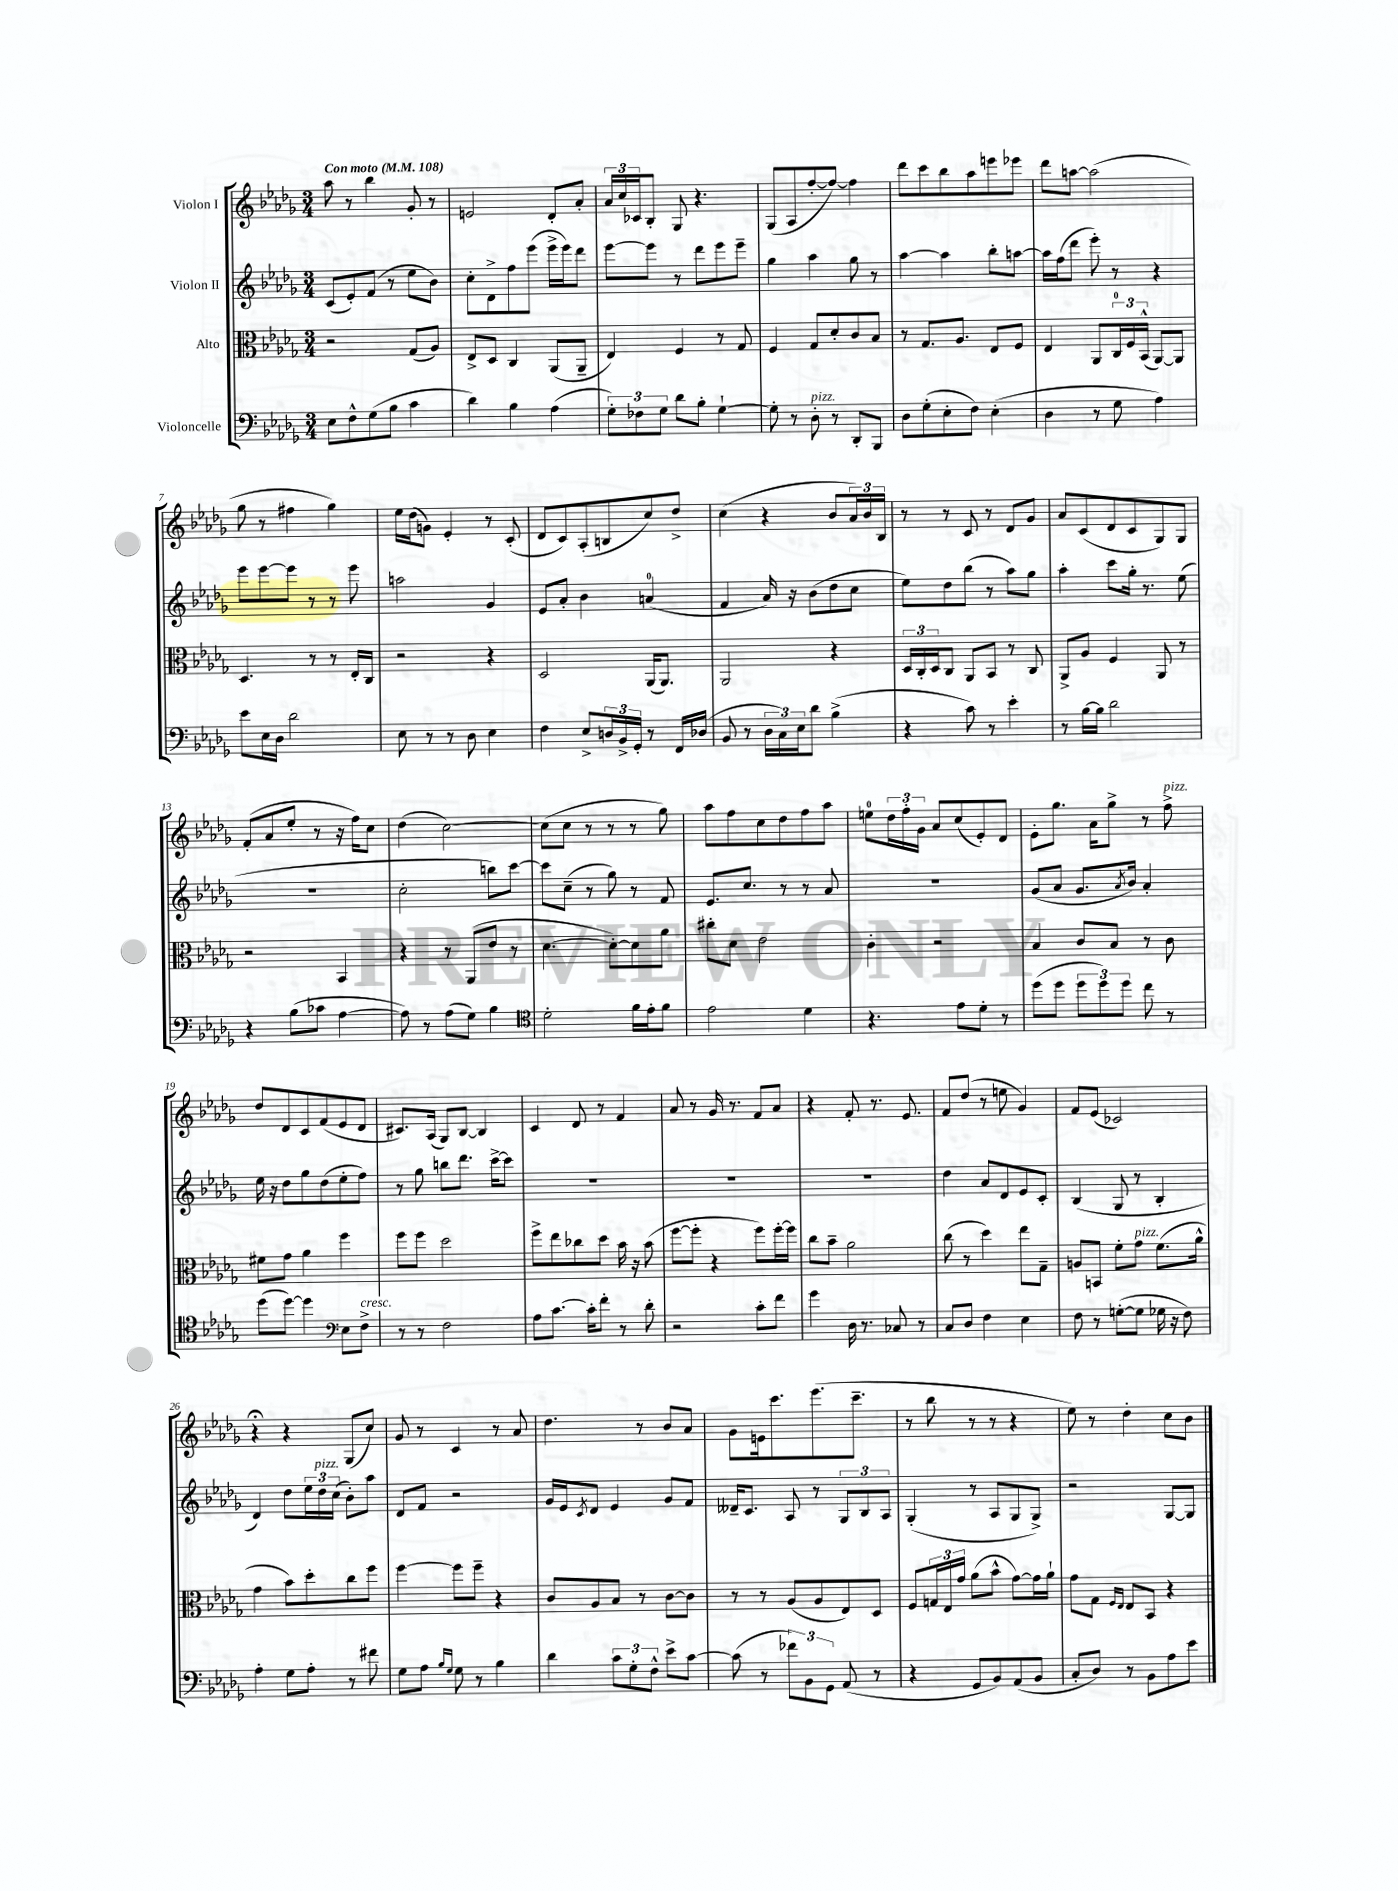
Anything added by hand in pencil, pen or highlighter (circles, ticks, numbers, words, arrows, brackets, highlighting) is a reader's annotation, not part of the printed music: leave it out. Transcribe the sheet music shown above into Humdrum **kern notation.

**kern	**kern	**kern	**kern
*staff4	*staff3	*staff2	*staff1
*clefF4	*clefC3	*clefG2	*clefG2
*k[b-e-a-d-g-]	*k[b-e-a-d-g-]	*k[b-e-a-d-g-]	*k[b-e-a-d-g-]
*M3/4	*M3/4	*M3/4	*M3/4
*MM108	*MM108	*MM108	*MM108
8E-	2r	(8c	8aa-
8F^^	.	8e-')	8r
(8G-	.	(8f	4bb-
8B-	.	8r	.
4c	(8G-	8ee-	8g-'
.	8A-)	8b-)	8r
=	=	=	=
4d-)	8E-^	8cc'	2e
.	8D-	8d-^	.
4B-	4C	8ff	.
.	.	(8eee-	.
(4A-	(8AA-	16eee-^	8d-'
.	.	16eee-)	.
.	8AA-~	8ddd-	8a-'
=	=	=	=
12G-')	4E-)	[8eee-	24a-
.	.	.	24cc
12F-	.	.	24c-
.	.	8eee-]	8B-'
12G-	.	.	.
8d-	4F	8r	8G-
8B-'	.	8ddd-	4.r
[4G-`	8r	8eee-	.
.	8G-	8eee-~	.
=	=	=	=
8G-']	4F	4gg-	(8G-
8r	.	.	8A-
8D-'	8G-	4aa-	[8ff'
8r	8d-'	.	8ff_)
8DD-'	8c	8gg-	4ff]
8BBB-	8B-	8r	.
=	=	=	=
8D-	8r	[4aa-	8ddd-
(8G-'	8.G-	.	8ccc
8E-'	.	4aa-]	8bb-
.	8.A-	.	.
8F)	.	.	8aa-
(4E-'	8E-	8bb-'	8eee
.	8F	[8aa	8eee-
=	=	=	=
4D-	4E-	16aa]	8ddd-
.	.	(16ff	.
.	.	8ddd-	[8aa
8r	8AA-	8eee-')	(2aa]
8G-	24C	8r	.
.	24F	.	.
.	(24BB-^^	.	.
4A-)	[8AA-)	4r	.
.	8AA-]	.	.
=	=	=	=
8e-	4.D-	8eee-	8gg-
16E-	.	[8eee-	8r
16D-	.	.	.
2d-	.	8eee-]	4ff#
.	8r	8r	.
.	8r	8r	4gg-)
.	16E-'	8eee-	.
.	16C	.	.
=	=	=	=
8E-	2r	2aa	16ee-
.	.	.	(16dd-
8r	.	.	8g)
8r	.	.	4e-'
8D-	.	.	.
4E-	4r	4g-	8r
.	.	.	(8c'
=	=	=	=
4F	2D-	8e-	8d-
.	.	8a-'	8c)
8E-^	.	4b-	(8A-'
24D	.	.	8B
24BB-^	.	.	.
24GG-'	.	.	.
8r	(16AA-	(4a	8cc)
.	8.AA-)	.	.
16FF	.	.	8dd-^
(16D-	.	.	.
=	=	=	=
8BB-	2AA-	4f	(4cc
8r	.	.	.
24D-	.	16a-)	4r
24C)	.	.	.
.	.	16r	.
24E-	.	.	.
8d-	.	(8b-	.
(4B-^	4r	8dd-	8b-
.	.	8cc	24a-)
.	.	.	24b-
.	.	.	24B-
=	=	=	=
4r	24D-	8ee-)	8r
.	24C'	.	.
.	24D-	.	.
.	8C	8dd-	8r
8c)	8AA-	(8bb-	8c
8r	8BB-	8r	8r
4e-'	8r	8aa-)	8d-
.	8C	8gg-	8g-
=	=	=	=
8r	8AA-^	4aa-'	8a-
[16B-	8A-	.	(8c
16B-]	.	.	.
2d-	4F	8ccc	8d-
.	.	16gg-'	8c
.	.	8.r	.
.	8AA-	.	8G-)
.	8r	(8ee-	8G-
=	=	=	=
4r	2r	2.r	(8f'
.	.	.	8a-
(8B-	.	.	8ee-'
8c-	.	.	8r
[4A-	4BB-	.	16r
.	.	.	16ff)
.	.	.	8cc
=	=	=	=
8A-])	4r	2cc'	(4dd-
8r	.	.	.
(8A-	8r	.	[2cc)
8G-)	(8AA-	.	.
4B-	8e-	8bb)	.
.	8r	[8ccc	.
=	=	=	=
*clefC4	*	*	*
2d-'	[4.d-	8ccc]	(8cc]
.	.	(8cc~	8cc
.	.	8r	8r
.	8d-'_)	8gg-)	8r
16f	8d-]	8r	8r
16e-'	.	.	.
8f	8a-	8f	8gg-)
=	=	=	=
2e-	8cc#'	8.e-	8aa-
.	8d-	.	8ff
.	.	8.cc	.
.	2e-	.	8cc
.	.	8r	8dd-
4d-	.	8r	8ff
.	.	8a-	8aa-
=	=	=	=
4.r	4c'	2.r	8ee
.	.	.	24dd-
.	.	.	24ff'
.	.	.	24g-
.	2r	.	8a-
8e-	.	.	(8cc
8d-'	.	.	8e-')
8r	.	.	8d-
=	=	=	=
(8dd-	4B-	(8g-	8e-'
8dd-	.	8a-	8.gg-
12dd-	8c	8.g-	.
.	.	.	16a-
12dd-)	.	.	.
.	8B-	.	8gg-^
12dd-	.	.	.
.	.	8qa-	.
.	.	16b-)	.
8cc	8r	4a-'	8r
8r	8c	.	8ff^
=	=	=	=
(8dd-	8f#	16ee-	8dd-
.	.	16r	.
[8dd-)	8g-	8dd-	8d-
4dd-]	4a-	8gg-	8c
.	.	(8dd-	(8f
*clefF4	*	*	*
8E-	4ff	8ee-'	8e-
8F^	.	8ff)	8d-
=	=	=	=
8r	8ff	8r	8.c#)
8r	8ff	8gg-	.
.	.	.	(16A-
2F	2dd-	8bb	8G-)
.	.	8.ddd-	[8B-
.	.	.	4B-]
.	.	[16ccc^	.
.	.	8ccc]	.
=	=	=	=
8A-	8ff^	2.r	4c
[8.c	8ee-	.	.
.	8cc-	.	8d-
16c']	.	.	.
8f'	8dd-	.	8r
8r	16b-	.	4f
.	16r	.	.
8d-'	(8b-	.	.
=	=	=	=
2r	[8ff	2.r	8a-
.	8ff']	.	8r
.	4r	.	16g-
.	.	.	8.r
8c'	8ff)	.	8f
8f	[16ff'	.	8a-
.	16ff]	.	.
=	=	=	=
4g-	8cc	2.r	4r
.	8b-~	.	.
16D-	2a-	.	8f'
8.r	.	.	.
.	.	.	8.r
8C-	.	.	.
.	.	.	8.e-
8r	.	.	.
=	=	=	=
8C	(8cc	4dd-	8f
8D-	8r	.	(8dd-
4F	4dd-)	8a-	8r
.	.	8d-	8ee
4E-	8ee-	8e-	4g-)
.	8G-~	8c'	.
=	=	=	=
8F	8A	(4B-	8f
8r	8BB	.	(8e-
([8G'	8f'	8G-	2c-)
8G]	8g-	8r	.
16G-	(8.f	4B-'	.
16r	.	.	.
8F)	.	.	.
.	16a-^^	.	.
=	=	=	=
4A-'	4g-	4d-)	4r;
8G-	8b-)	8dd-	4r
8A-'	8dd-'	24ee-	.
.	.	24dd-	.
.	.	(24cc	.
8r	8cc	8b-')	(8G-
8f#	8ff	8aa-	8cc)
=	=	=	=
8G-	[4ff	8d-	8g-
8A-	.	8f	8r
16qqB-	.	.	.
16qqG-	.	.	.
8G-	8ff]	2r	4c
8r	8ff~	.	.
4B-	4r	.	8r
.	.	.	8a-
=	=	=	=
4d-	8c	16g-	4.dd-
.	.	16e-	.
.	.	8qc	.
.	8A-	8d-	.
12c	8B-	4e-	.
12G-'	.	.	.
.	8r	.	8r
12F^^	.	.	.
8e-^	[8c	8g-	8b-
[8c	8c]	8f	8a-
=	=	=	=
(8c]	8r	16d--~	8g-
.	.	8.c	.
8r	8r	.	16e
.	.	.	8.ccc
12f-)	(8A-	8A-	.
12BB-	.	.	.
.	8A-	8r	(8.eee-
12GG-	.	.	.
(8AA-	8E-)	12G-	.
.	.	.	8.ccc~
.	.	12B-	.
8r	8D-	.	.
.	.	12A-	.
=	=	=	=
4r	8F	(4G-'	8r
.	24G	.	8bb-
.	24E-	.	.
.	24g-	.	.
8GG-	(8a-	8r	8r
8BB-)	8b-^^	8A-	8r
(8AA-	[8g-)	8G-	4r
8BB-	16g-]	8G-^)	.
.	16a-`	.	.
=	=	=	=
8C'	8g-	2r	8ee-)
8D-)	8G-	.	8r
.	16qqF	.	.
.	16qqE-	.	.
8r	8E-	.	4dd-'
8BB-	8BB-	.	.
8A-	4r	[8G-	8cc
8e-	.	8G-]	8b-
==	==	==	==
*-	*-	*-	*-
